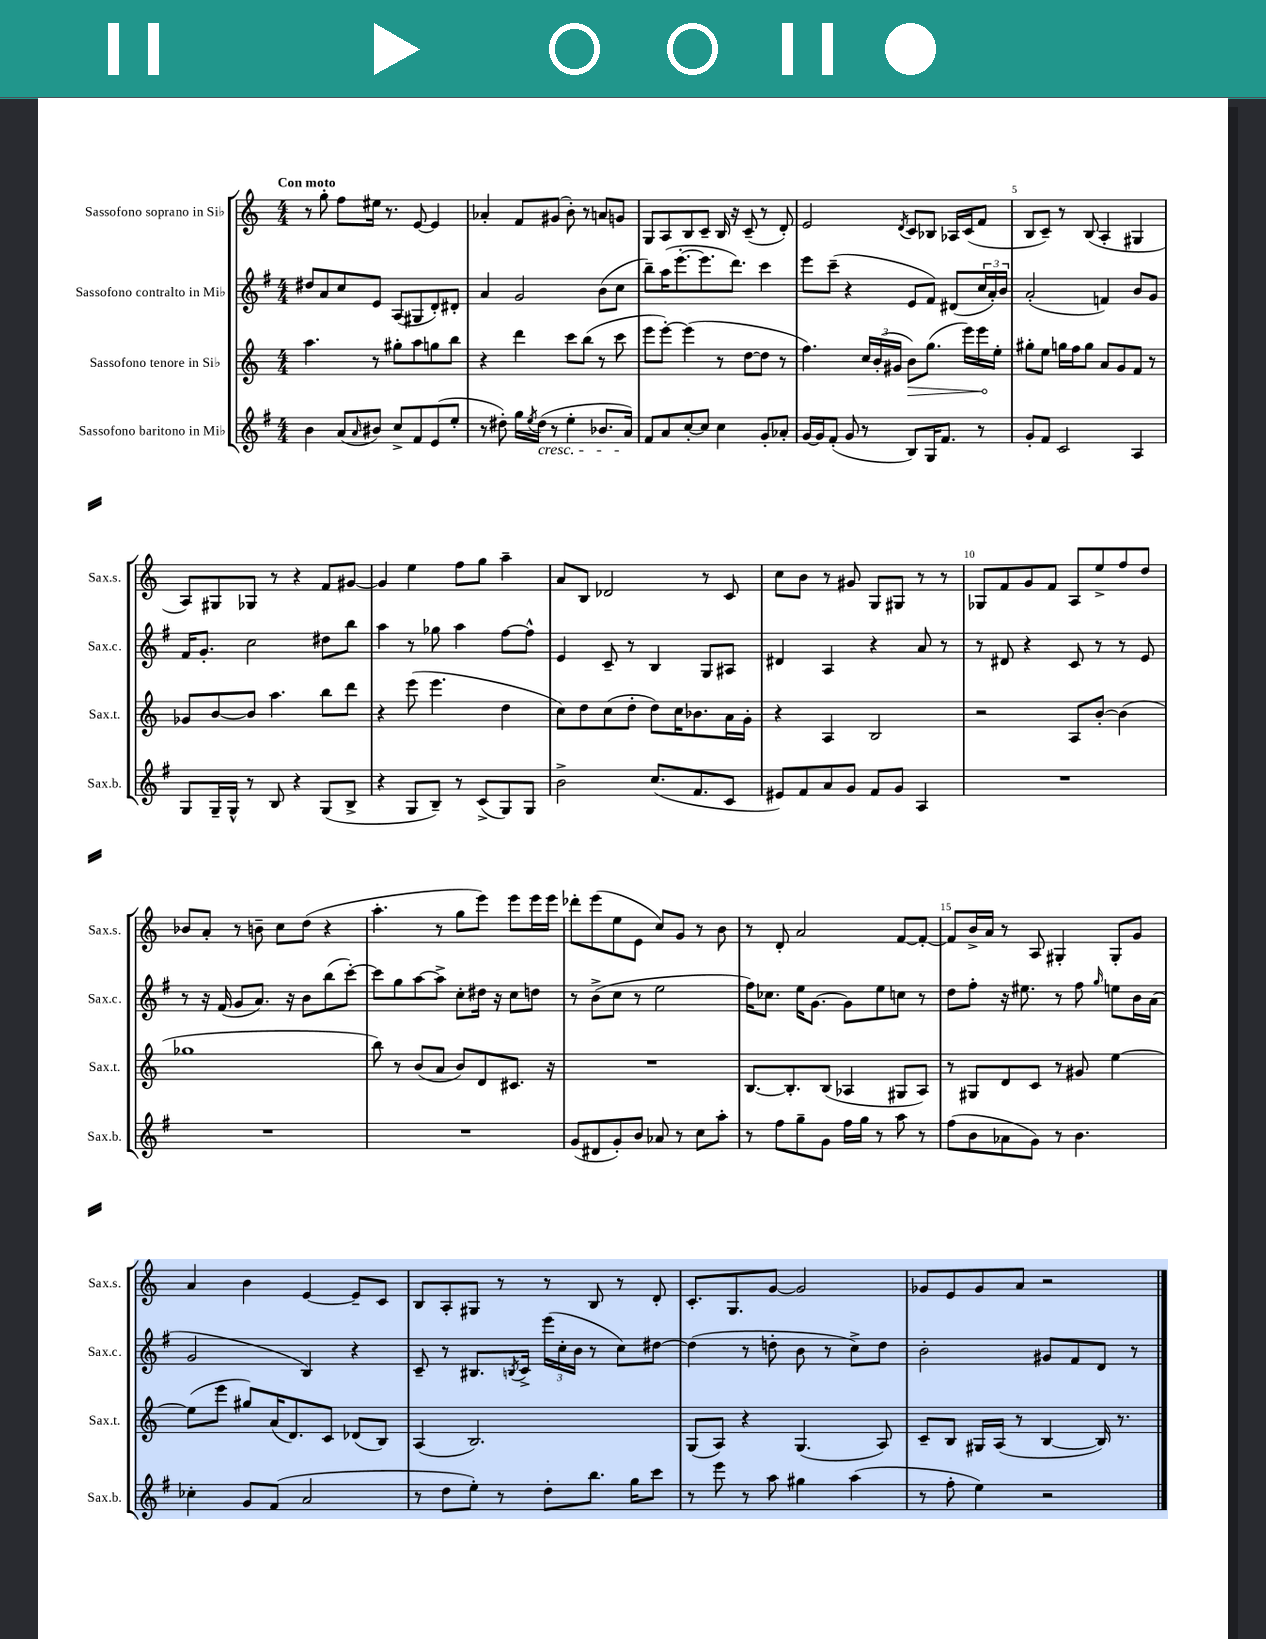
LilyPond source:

<<
\new StaffGroup <<
\new Staff = "s0" \with { instrumentName = "Sassofono soprano in Sib" shortInstrumentName = "Sax.s." } {
    \clef treble \key c \major \numericTimeSignature \time 4/4 \tempo "Con moto"
    r8 g''8-. f''8 eis''16 r8. e'8~ e'4 |
    aes'4-. f'8 gis'8( b'8-.) r8 a'8 g'8 |
    g8 a8 b8 c'8-- b16 r16 c'8--( r8 d'8-.) |
    e'2 \acciaccatura { d'8 } c'8 bes8 aes16 c'16( f'8 |
    b8 c'8--) r8 b8( a4-. gis4 |
    a8) gis8 ges8 r8 r4 f'8 gis'8~ |
    gis'4 e''4 f''8 g''8 a''4-- |
    a'8 b8 des'2 r8 c'8 |
    c''8 b'8 r8 gis'8 g8 gis8 r8 r8 |
    ges8 f'8 g'8 f'8 a8 e''8-> f''8 d''8 |
    bes'8 a'8-. r8 b'8-- c''8 d''8( r4 |
    a''4.-. r8 g''8 e'''8) e'''8 e'''16 e'''16 |
    des'''8-. e'''8( e''8 e'8 c''8) g'8 r8 b'8 |
    r8 d'8-. a'2 f'8~ f'8~-. |
    f'8 b'16-> a'16 r8 a8 gis4-. gis8-. g'8 |
    a'4 b'4 e'4~ e'8-- c'8 |
    b8 a8-. gis8 r8 r8 b8 r8 d'8-. |
    c'8.-. g8. g'8~ g'2 |
    ges'8 e'8 ges'8 a'8 r2 \bar "|." |
}
\new Staff = "s1" \with { instrumentName = "Sassofono contralto in Mib" shortInstrumentName = "Sax.c." } {
    \clef treble \key g \major \numericTimeSignature \time 4/4
    dis''8 a'8 c''8 e'8 a8( gis8 d'8-.) dis'8-. |
    a'4 g'2 b'8( c''8 |
    b''8--) a''16( e'''8.~-. e'''8. d'''8.) c'''4 |
    e'''8 c'''8--( r4 e'8 fis'8) dis'8( \tuplet 3/2 { c''16 a'16-.) b'16 } |
    a'2-.( f'4) b'8 g'8 |
    fis'16 g'8.-. c''2 dis''8 b''8 |
    a''4 r8 ges''8 a''4 fis''8~ fis''8-^ |
    e'4 c'8-- r8 b4 g8 ais8 |
    dis'4 a4 r4 a'8 r8 |
    r8 dis'8 r4 c'8 r8 r8 e'8 |
    r8 r16 fis'16( g'8 a'8.) r16 b'8 b''8( c'''8~-.) |
    c'''8 g''8 a''8~ a''8-> c''8-. dis''16 r16 c''8 d''8 |
    r8 b'8->( c''8 r8 e''2 |
    fis''16) ces''8. e''16 g'8.~ g'8 e''8 c''8 r8 |
    d''8 fis''8-. r16 eis''8. r8 fis''8 \grace { g''16 } e''8 b'16 a'16( |
    g'2 b4) r4 |
    c'8-- r8 bis8. \acciaccatura { b8 } c'16-> \tuplet 3/2 { e'''16( c''16-. b'16 } r8 c''8) dis''8~ |
    dis''4( r8 d''8-. b'8 r8 c''8->) d''8 |
    b'2-. gis'8 fis'8 d'8 r8 \bar "|." |
}
\new Staff = "s2" \with { instrumentName = "Sassofono tenore in Sib" shortInstrumentName = "Sax.t." } {
    \clef treble \key c \major \numericTimeSignature \time 4/4
    a''4. r8 gis''8-. a''8 g''8 b''8 |
    r4 d'''4 c'''8 b''8( r8 c'''8 |
    e'''8 e'''8~-.) e'''4( r8 d''8~ d''8 r8 |
    f''4.) \tuplet 3/2 { c''16 b'16-.( gis'16 } \once \override Hairpin.circled-tip = ##t b'8\>) g''8.( e'''16) e'''16\! e''16-. |
    gis''8-. e''8 g''16 f''16 g''8 a'8 g'8 f'8 r8 |
    ges'8 b'8~ b'8 a''4. b''8 d'''8 |
    r4 e'''8( e'''4. d''4 |
    c''8) d''8 c''8( d''8-. d''8) c''16 bes'8. a'16 g'16-. |
    r4 a4 b2 |
    r2 a8 b'8~-. b'4( |
    ges''1 |
    b''8) r8 b'8( a'8 b'8) d'8 cis'8. r16 |
    R1 |
    b8.~ b8.-. b8( aes4 gis8 aes8) |
    r8 gis8 d'8 c'8 r8 gis'8 e''4~ |
    e''8( e'''8 gis''8) a'16( d'8.) c'8 des'8( b8) |
    a4( b2.) |
    g8( a8) r4 g4.( a8) |
    c'8-- b8 gis16 a16( r8 b4~ b16) r8. \bar "|." |
}
\new Staff = "s3" \with { instrumentName = "Sassofono baritono in Mib" shortInstrumentName = "Sax.b." } {
    \clef treble \key g \major \numericTimeSignature \time 4/4
    b'4 a'8( \grace { a'16 } bis'8) c''8-> fis'8 e'8( e''8-. |
    r8 dis''8-.) g''16 \acciaccatura { e''8 } dis''16\cresc( r8 e''4-. bes'8. a'16\!) |
    fis'8 a'8 c''8~-. c''8 c''4 g'8-. aes'8-. |
    g'16~ g'16 fis'8-.( g'8 r8 b8) g16 fis'8. r8 |
    g'8-. fis'8 c'2 a4 |
    g8 g16-- g16-^ r8 b8 r4 g8( b8-> |
    r4 g8 b8--) r8 c'8->( g8) g8 |
    b'2-> c''8.( fis'8. c'8 |
    eis'8) fis'8 a'8 g'8 fis'8 g'8 a4 |
    R1 |
    R1 |
    R1 |
    g'8( dis'8 g'8-.) b'8 aes'8 r8 c''8 a''8-. |
    r8 fis''8 g''8-- g'8 fis''16 g''16 r8 a''8 r8 |
    fis''8( b'8 aes'8 g'8) r8 b'4. |
    ces''4-. g'8 fis'8( a'2 |
    r8 d''8 e''8-.) r8 d''8-. b''8. g''16 c'''8 |
    r8 e'''8 r8 a''8 gis''4 a''4( |
    r8 fis''8-. e''4) r2 \bar "|." |
}
>>
>>
\layout { \context { \Score \override BarNumber.break-visibility = ##(#f #t #t) barNumberVisibility = #(every-nth-bar-number-visible 5) } }
